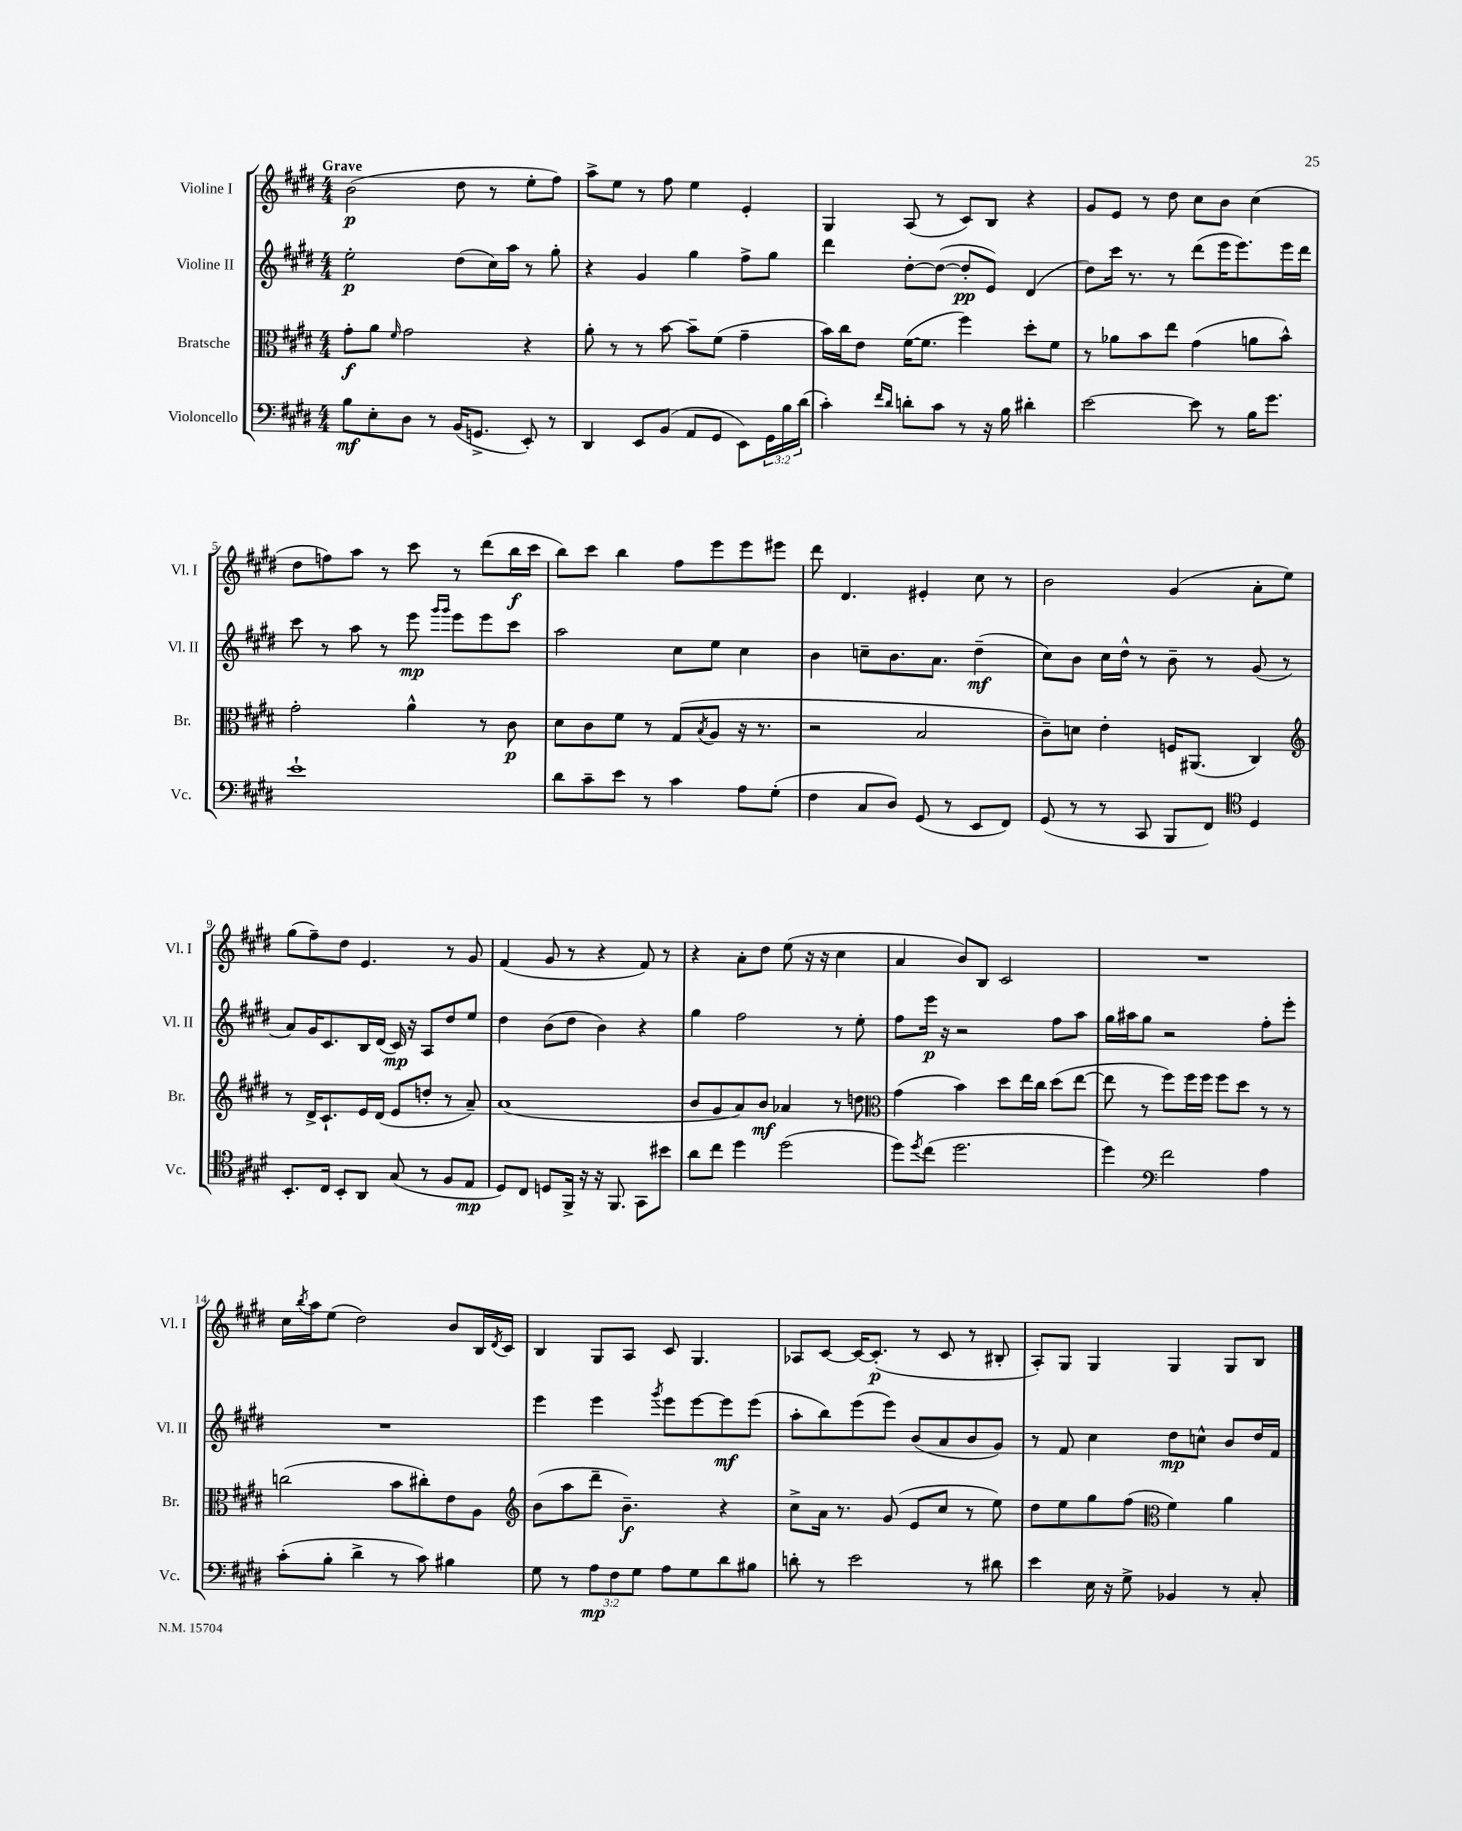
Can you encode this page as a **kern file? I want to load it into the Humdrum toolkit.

**kern	**dynam	**kern	**dynam	**kern	**dynam	**kern	**dynam
*part4	*part4	*part3	*part3	*part2	*part2	*part1	*part1
*staff4	*staff4	*staff3	*staff3	*staff2	*staff2	*staff1	*staff1
*I"Violoncello	*	*I"Bratsche	*	*I"Violine II	*	*I"Violine I	*
*I'Vc.	*	*I'Br.	*	*I'Vl. II	*	*I'Vl. I	*
*clefF4	*	*clefC3	*	*clefG2	*	*clefG2	*
*k[f#c#g#d#]	*	*k[f#c#g#d#]	*	*k[f#c#g#d#]	*	*k[f#c#g#d#]	*
*M4/4	*	*M4/4	*	*M4/4	*	*M4/4	*
=1	=1	=1	=1	=1	=1	=1	=1
!	!	!	!	!	!	!LO:TX:a:B:t=Grave	!
8B\L	mf	8g#'\L	f	2ee'\	p	(2b\	p
8E'\	.	8a\J	.	.	.	.	.
.	.	16qqf#/	.	.	.	.	.
8D#\J	.	2g#\	.	.	.	.	.
8r	.	.	.	.	.	.	.
(16BB/KL	.	.	.	(8dd#\L	.	8dd#\	.
8.GGn^/J	.	.	.	.	.	.	.
.	.	.	.	16cc#\L)	.	8r	.
.	.	.	.	16aa\JJ	.	.	.
8EE'/)	.	4r	.	8r	.	8ee'\L	.
8r	.	.	.	8gg#'\	.	8ff#\J)	.
=2	=2	=2	=2	=2	=2	=2	=2
4DD#/	.	8a'\	.	4r	.	8aa^\L	.
.	.	8r	.	.	.	8ee\J	.
8EE/L	.	8r	.	4g#/	.	8r	.
(8BB/J	.	[8b\	.	.	.	8ff#\	.
8AA/L	.	8b~\L]	.	4gg#\	.	4ee\	.
8GG#/J	.	(8f#\J	.	.	.	.	.
8EE\L)	.	4g#~\	.	8ff#^\L	.	4e'/	.
24GG#\L	.	.	.	8gg#\J	.	.	.
24B\	.	.	.	.	.	.	.
(24d#\JJ	.	.	.	.	.	.	.
=3	=3	=3	=3	=3	=3	=3	=3
4c#'\)	.	16b\LL)	.	4ddd#\	.	4G#/	.
.	.	16cc#\J	.	.	.	.	.
.	.	8e\J	.	.	.	.	.
16qqf#/LL	.	.	.	.	.	.	.
16qqd#/JJ	.	.	.	.	.	.	.
8dn'\L	.	([16f#\KL	.	[8dd#'\L	.	(8A/	.
.	.	8.f#\J]	.	.	.	.	.
8c#\J	.	.	.	(8dd#\J_	.	8r	.
8r	.	4ff#\)	.	8dd#'/L]	pp	8c#/L)	.
16r	.	.	.	8e/J)	.	8B/J	.
16B\	.	.	.	.	.	.	.
4d#X'\	.	8dd#'\L	.	(4d#/	.	4r	.
.	.	8f#\J	.	.	.	.	.
=4	=4	=4	=4	=4	=4	=4	=4
[2e\	.	8r	.	8dd#\L)	.	8g#/L	.
.	.	8a-X\L	.	16ccc#\Jk	.	8e/J	.
.	.	.	.	8.r	.	.	.
.	.	8b\	.	.	.	8r	.
.	.	8ee\J	.	8r	.	8dd#\	.
8e\]	.	(4g#\	.	(8ddd#\L	.	8cc#\L	.
8r	.	.	.	16eee\K	.	8b\J	.
.	.	.	.	8.eee\)	.	.	.
16B\KL	.	8an\L	.	.	.	(4cc#\	.
8.g#\J	.	.	.	.	.	.	.
.	.	8b^^\J)	.	16eee\L	.	.	.
.	.	.	.	16ddd#\JJ	.	.	.
!!LO:LB:g=z
=5	=5	=5	=5	=5	=5	=5	=5
1e`	.	2g#'\	.	8ccc#\	.	8dd#\L	.
.	.	.	.	8r	.	8ffn\)	.
.	.	.	.	8aa\	.	8aa\J	.
.	.	.	.	8r	.	8r	.
.	.	4a^^\	.	8eee\	mp	8ccc#\	.
.	.	.	.	16qqggg#/LL	.	.	.
.	.	.	.	16qqggg#/JJ	.	.	.
.	.	.	.	8eee\L	.	8r	.
.	.	8r	.	8eee\	.	(8ddd#\L	.
.	.	8c#\	p	8ccc#\J	.	16bb\L	f
.	.	.	.	.	.	16ccc#\JJ	.
=6	=6	=6	=6	=6	=6	=6	=6
8d#\L	.	8d#\L	.	2aa\	.	8bb\L)	.
8c#~\	.	8c#\	.	.	.	8ccc#\J	.
8e\J	.	8f#\J	.	.	.	4bb\	.
8r	.	8r	.	.	.	.	.
4c#\	.	(8G#/L	.	8cc#\L	.	8ff#\L	.
.	.	8qB/	.	.	.	.	.
.	.	8A/J	.	8ee\J	.	8eee\	.
8A\L	.	16r	.	4cc#\	.	8eee\	.
.	.	8.r	.	.	.	.	.
(8G#'\J	.	.	.	.	.	8eee#X\J	.
=7	=7	=7	=7	=7	=7	=7	=7
4F#\	.	2r	.	4b\	.	8ddd#\	.
.	.	.	.	.	.	4.d#/	.
8C#/L	.	.	.	8ccn~\L	.	.	.
8D#/J)	.	.	.	8.b\	.	.	.
(8GG#/	.	2B/	.	.	.	4e#X'/	.
.	.	.	.	8.a\J	.	.	.
8r	.	.	.	.	.	.	.
8EE/L	.	.	.	(4dd#~\	mf	8cc#\	.
8FF#/J)	.	.	.	.	.	8r	.
=8	=8	=8	=8	=8	=8	=8	=8
(8GG#/	.	8c#~\L)	.	8cc#\L)	.	2b\	.
8r	.	8dn\J	.	8b\J	.	.	.
8r	.	4e'\	.	16cc#\LL	.	.	.
.	.	.	.	16dd#^^\JJ	.	.	.
8CC#/	.	.	.	8r	.	.	.
8BBB/L	.	16Fn/KL	.	8b~\	.	(4g#/	.
.	.	(8.AA#X/J	.	.	.	.	.
8FF#/J)	.	.	.	8r	.	.	.
*clefC4	*	*	*	*	*	*	*
4D#/	.	4C#/)	.	(8g#/	.	8a'\L	.
.	.	.	.	8r	.	8ee\J)	.
!!LO:LB:g=z
=9	=9	=9	=9	=9	=9	=9	=9
*	*	*clefG2	*	*	*	*	*
8.BB'/L	.	8r	.	8a/L)	.	(8gg#\L	.
.	.	16d#^/KL	.	16g#/K	.	8ff#~\)	.
16C#/Jk	.	8.c#`/	.	8.c#/	.	.	.
8BB'/L	.	.	.	.	.	8dd#\J	.
8AA/J	.	16e/L	.	16B/L	.	4.e/	.
.	.	(16d#/JJ	.	(16d#/JJ	.	.	.
(8G#/	.	8e/L	.	16c#/)	mp	.	.
.	.	.	.	16r	.	.	.
8r	.	8ddn'/J	.	8A/L	.	.	.
8F#/L	.	8r	.	8dd#/	.	8r	.
8E/J	mp	8a~/)	.	8ee/J	.	8g#/	.
=10	=10	=10	=10	=10	=10	=10	=10
8D#/L)	.	(1a	.	4dd#\	.	(4f#/	.
8C#/J	.	.	.	.	.	.	.
8Dn/L	.	.	.	(8b\L	.	8g#/	.
16FF#^/Jk	.	.	.	8dd#\J	.	8r	.
16r	.	.	.	.	.	.	.
16r	.	.	.	4b\)	.	4r	.
8.FF#/	.	.	.	.	.	.	.
8GG#\L	.	.	.	4r	.	8f#/)	.
8b#X\J	.	.	.	.	.	8r	.
=11	=11	=11	=11	=11	=11	=11	=11
8a\L	.	8b/L	.	4gg#\	.	4r	.
8cc#\J	.	8g#/	.	.	.	.	.
4dd#\	.	8a/)	.	2ff#\	.	8a'\L	.
.	.	8b/J	mf	.	.	8dd#\J	.
(2dd#\	.	4a-X/	.	.	.	(8ee\	.
.	.	.	.	.	.	16r	.
.	.	.	.	.	.	16r	.
.	.	8r	.	8r	.	4cc#\	.
.	.	8ddn\	.	8ee'\	.	.	.
=12	=12	=12	=12	=12	=12	=12	=12
*	*	*clefC3	*	*	*	*	*
8dd#\L)	.	(4g#\	.	8ff#\L	.	4a/	.
8qdd#/	.	.	.	.	.	.	.
(8cc#\J	.	.	.	16eee\Jk	p	.	.
.	.	.	.	16r	.	.	.
2.dd#\	.	4b\)	.	2r	.	8b/L)	.
.	.	.	.	.	.	8B/J	.
.	.	8dd#\L	.	.	.	2c#/	.
.	.	16ee\L	.	.	.	.	.
.	.	16cc#\JJ	.	.	.	.	.
.	.	(8dd#\L	.	8ff#\L	.	.	.
.	.	[8ee\J	.	8aa\J	.	.	.
=13	=13	=13	=13	=13	=13	=13	=13
4dd#\)	.	8ee\]	.	16gg#\LL	.	1r	.
.	.	.	.	16aa#X\J	.	.	.
.	.	8r	.	8gg#\J	.	.	.
*clefF4	*	*	*	*	*	*	*
2f#\	.	8ff#\L)	.	2r	.	.	.
.	.	16ff#\L	.	.	.	.	.
.	.	16ff#\JJ	.	.	.	.	.
.	.	8ff#\L	.	.	.	.	.
.	.	8dd#\J	.	.	.	.	.
4A\	.	8r	.	8ff#'\L	.	.	.
.	.	8r	.	8eee'\J	.	.	.
!!LO:LB:g=z
=14	=14	=14	=14	=14	=14	=14	=14
(8c#'\L	.	(2ccn\	.	1r	.	16cc#\LL	.
.	.	.	.	.	.	8qbb/	.
.	.	.	.	.	.	16aa\J	.
8B'\J	.	.	.	.	.	(8ee\J	.
4d#^\	.	.	.	.	.	2dd#\)	.
8r	.	8b\L	.	.	.	.	.
8c#\)	.	8cc#X'\)	.	.	.	.	.
4B#X\	.	8e\	.	.	.	8b/L	.
.	.	8A\J	.	.	.	16B/L	.
.	.	.	.	.	.	8qd#/	.
.	.	.	.	.	.	16c#/JJ	.
=15	=15	=15	=15	=15	=15	=15	=15
*	*	*clefG2	*	*	*	*	*
8G#\	.	(8b\L	.	4eee\	.	4B/	.
8r	.	8aa\	.	.	.	.	.
12A\L	mp	8ddd#~\J	.	4eee\	.	8G#/L	.
12F#\	.	.	.	.	.	.	.
.	.	4.b~\)	f	.	.	8A/J	.
12G#\J	.	.	.	.	.	.	.
.	.	.	.	8qggg#/	.	.	.
8A\L	.	.	.	8eee\L	.	8c#/	.
8G#\	.	.	.	[8eee\	.	4.G#/	.
8d#\	.	4r	.	8eee\]	mf	.	.
8B#X\J	.	.	.	(8eee\J	.	.	.
=16	=16	=16	=16	=16	=16	=16	=16
8dn'\	.	8cc#^\L	.	8aa'\L	.	8A-X/L	.
8r	.	16a\Jk	.	8bb\)	.	[8c#/J	.
.	.	8.r	.	.	.	.	.
2e\	.	.	.	(8eee\	.	16c#/KL_	.
.	.	.	.	.	.	(8.c#'/J]	p
.	.	(8g#/	.	8eee\J)	.	.	.
.	.	8e/L	.	(8b/L	.	8r	.
.	.	8cc#/J	.	8a/	.	8c#/	.
8r	.	8r	.	8b/	.	8r	.
8d#X\	.	8ee\)	.	8g#/J)	.	8B#X'/	.
=17	=17	=17	=17	=17	=17	=17	=17
4e\	.	8dd#\L	.	8r	.	8A'/L)	.
.	.	8ee\	.	8f#/	.	8G#/J	.
16E\	.	8gg#\	.	4cc#\	.	4G#/	.
16r	.	.	.	.	.	.	.
8G#^\	.	(8ff#\J	.	.	.	.	.
*	*	*clefC3	*	*	*	*	*
4BB-X/	.	4f#\)	.	8dd#\L	mp	4G#/	.
.	.	.	.	8ccn^^\J	.	.	.
8r	.	4a\	.	8b/L	.	8G#/L	.
8C#'/	.	.	.	16dd#/L	.	8B/J	.
.	.	.	.	16f#/JJ	.	.	.
==	==	==	==	==	==	==	==
*-	*-	*-	*-	*-	*-	*-	*-
